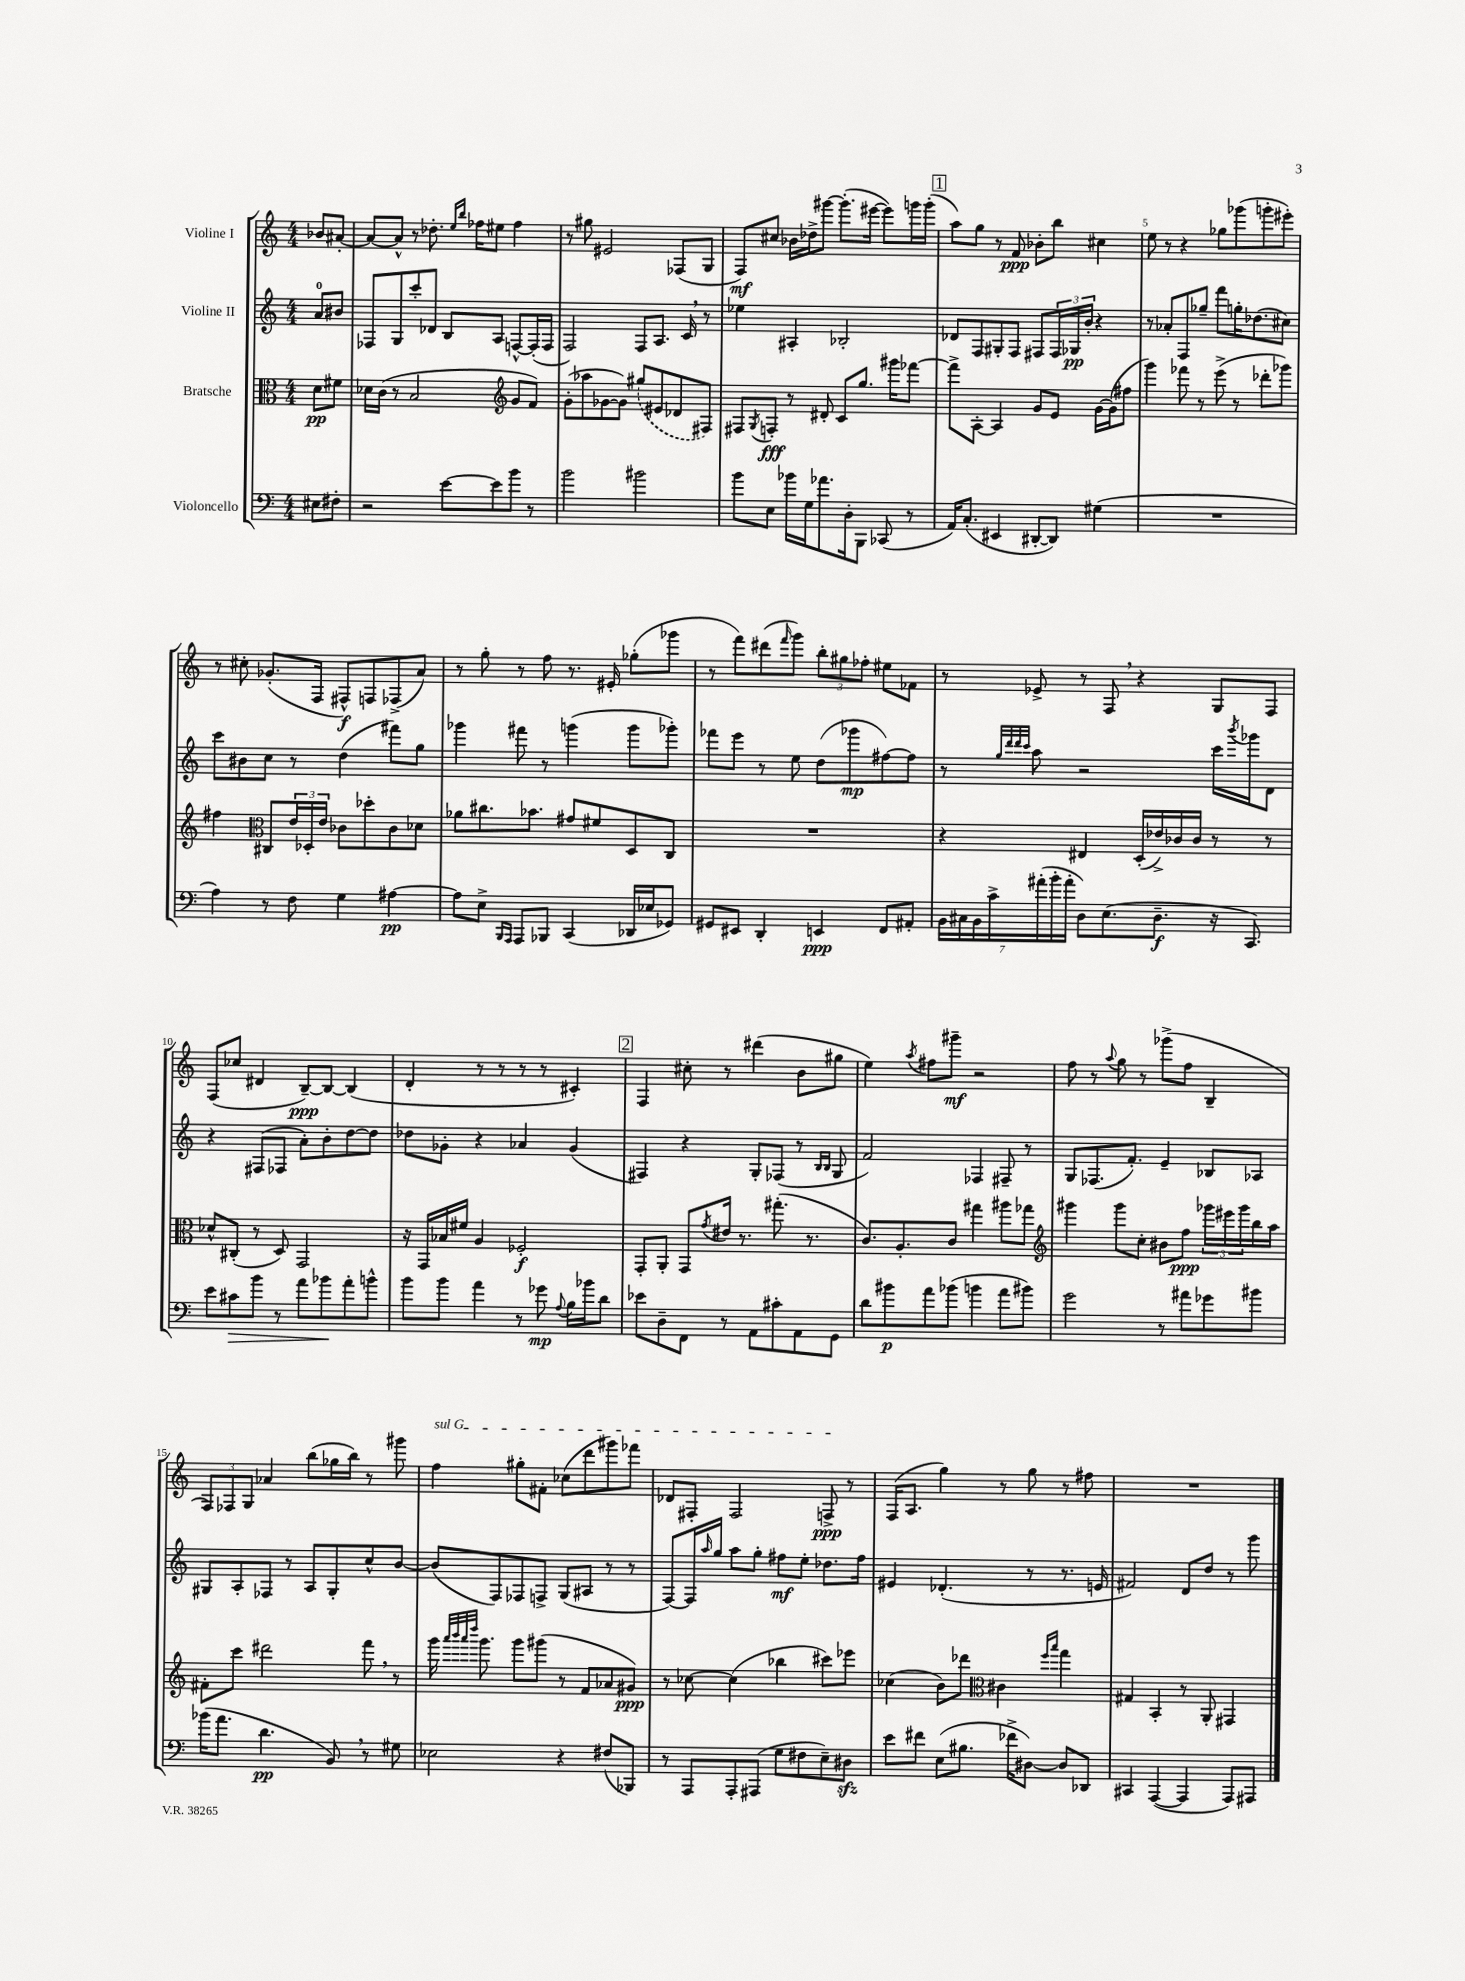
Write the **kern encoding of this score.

**kern	**kern	**kern	**kern
*staff4	*staff3	*staff2	*staff1
*clefF4	*clefC3	*clefG2	*clefG2
*k[]	*k[]	*k[]	*k[]
*M4/4	*M4/4	*M4/4	*M4/4
8E#	8d	8a	8b-
8F#'	8f#	8b#	[8a#'
=	=	=	=
2r	16d-	8F-	8a#_
.	(16c	.	.
.	8r	8G	8a#^^]
.	2B	8ccc'	8r
.	.	8d-	8.dd-'
[8e	.	8B	.
.	.	.	16qqee
.	.	.	16qqbb
.	.	.	16ff-
8e]	.	8A	8ee#
*	*clefG2	*	*
8b	8g	[8F^^	4ff-
8r	8f)	(16F']	.
.	.	16F	.
=	=	=	=
2b	(8g'	2F)	8r
.	8aa-	.	8gg#
.	[8g-	.	2e#
.	8g-])	.	.
2b#	(8gg#	8F	.
.	8e#	8.A	.
.	8d-	.	(8F-
.	.	16c	.
.	8F#)	8r	8G
=	=	=	=
8b	8F#	4ee-	8F)
.	8qG	.	.
8E	8F'	.	8cc#
16b-	8r	4A#'	16b-
16G	.	.	16dd-^
8.a-	8d#'	.	[8ggg#
.	8c	2B-'	(8.ggg#']
16D'	.	.	.
8BBB	8.gg	.	.
.	.	.	[16eee#
(8CC-	.	.	8eee#])
.	16ggg#	.	.
8r	[8fff-	.	16ggg
.	.	.	(16ggg'
=	=	=	=
16AA)	8fff-^]	8d-	8aa)
(8.C'	.	.	.
.	[8A'	8F	8gg
4EE#	4A]	8G#'	8r
.	.	8F	8f
[8DD#'	8g	8F#	8b-'
8DD#])	8e	24F#	8bb
.	.	24G-	.
.	.	24b'	.
(4G#	[16g	4r	4cc#
.	(16g]	.	.
.	8ff#	.	.
=	=	=	=
1r	4ggg)	8r	8ee
.	.	8a-'	8r
.	8fff-	8F	4r
.	8r	8gg-~	.
.	(8eee^	8fff	8gg-
.	8r	16gg'	(8ggg-
.	.	(8.dd-	.
.	8ddd-'	.	8ggg'
.	8ggg-)	8cc#)	8eee#')
=	=	=	=
4A)	4ff#	8ccc	8r
.	.	8b#	8cc#'
*	*clefC3	*	*
8r	8C#	8cc	(8.g-'
8F	24e	8r	.
.	24D-'	.	.
.	.	.	16F
.	24e	.	.
4G	8c-	(4dd	8F#^^)
.	8dd-'	.	8F
[4A#	8c-	8fff#)	(8F-^
.	8d-	8gg	8a)
=	=	=	=
8A#]	8a-	4ggg-	8r
8E^	8.cc#	.	8gg'
16qqBBB	.	.	.
16qqAAA	.	.	.
8AAA	.	8fff#	8r
.	8.b-	.	.
8BBB-	.	8r	8ff
(4CC	8g#	(4ggg	8.r
.	8f#	.	.
.	.	.	16e#'
16DD-	8D	8ggg	(8gg-'
16E-	.	.	.
8GG-)	8C	8ggg-')	8ggg-
=	=	=	=
8GG#	1r	8fff-	8r
8EE#	.	8eee	8fff)
4DD'	.	8r	(8ddd#
.	.	.	16qqfff
.	.	8ee	8ggg)
4EE	.	(8dd	12bb'
.	.	.	12gg#
.	.	8ggg-	.
.	.	.	12ff-'
8FF	.	[8ff#)	8ee#
8AA#'	.	8ff#]	8f-
=	=	=	=
28BB	4r	8r	8r
28C#	.	.	.
28BB	.	.	.
28c^	.	.	.
.	.	32qqgg	.
.	.	32qqddd	.
.	.	32qqddd	.
.	.	32qqccc	.
.	.	8aa	8e-^
(28a#'	.	.	.
28b'	.	.	.
28a#'	.	.	.
8D)	4E#	2r	8r
(8.E	.	.	8F
.	(16D'	.	4r
8.D~	16e-^)	.	.
.	16c-	.	.
.	16c-	.	.
16r	8r	16ccc	8G
.	.	8qbbb	.
8.CC)	.	16ggg-	.
.	8r	8d	8F
=	=	=	=
8e	8d-^^	4r	(8F
8c#	(8C#'	.	8cc-
8b	8r	(8F#	4d#
8r	8D)	8F-	.
8a	2GG	8a')	[8B~)
8b-	.	8b'	8B_
8a'	.	[8dd	(4B]
8b^^	.	8dd]	.
=	=	=	=
8b	16r	8dd-	4d'
.	16GG	.	.
8b	16B-	8g-'	.
.	16f#	.	.
4a	4A	4r	8r
.	.	.	8r
8r	2F-'	4a-	8r
8g-	.	.	8r
8qqA	.	.	.
16B	.	(4g-	4c#')
16b-	.	.	.
8d	.	.	.
=	=	=	=
8e-	8GG'	4F#)	4F
8D~	8AA'	.	.
8FF	8GG	4r	8cc#'
.	8qg	.	.
8r	16e#	.	8r
.	8.r	.	.
8AA	.	8G'	(4ddd#
8c#'	(8.gg#'	(8F-	.
8AA	.	8r	8b
.	8.r	.	.
.	.	16qqB	.
.	.	16qqB	.
8GG	.	8G	8gg#
=	=	=	=
8d	8.c)	2f)	4ee)
8b#	.	.	.
.	8.A'	.	.
.	.	.	8qaa
8a	.	.	8ff#
(8b-	8c	.	8ggg#~
4b	4gg#	4F-	2r
8a	8aa#	8F#~	.
8b#)	8gg-	8r	.
=	=	=	=
*	*clefG2	*	*
2g	4ggg#	8G	8ff
.	.	(8.F-	8r
.	.	.	8qqaa
.	8ggg#	.	8gg
.	.	8.f')	.
.	8cc'	.	8r
8r	8b#	4e~	(8ggg-^
8a#	8ff	.	8ff
8g-	24ggg-	8B-	4B~
.	24eee#	.	.
.	24ggg-	.	.
8b#	16bb	8A-	.
.	16aa	.	.
=	=	=	=
(16b-	8f#'	8G#	12F)
8.a	.	.	.
.	.	.	12F-
.	8ccc	8A'	.
.	.	.	12G
4.d	2ddd#	8F-	4a-
.	.	8r	.
.	.	8A	(8bb
8BB)	.	8G#'	16gg-
.	.	.	16bb)
8r	8fff	8cc^^	8r
8G#	8r	[8b	8ggg#
=	=	=	=
2E-	16ggg	(8b]	4ff
.	32qqaaa	.	.
.	32qqbbb	.	.
.	32qqaaa	.	.
.	32qqdddd	.	.
.	8.ggg	.	.
.	.	8F)	.
.	8ggg	8F-	8gg#'
.	(8ggg#	8F^	8f#'
4r	8r	(8G	(8cc-
.	8f	8A#	8ddd
(8F#	8a-	8r	8ggg#)
8BBB-)	8g#)	8r	8fff-
=	=	=	=
8r	8r	[8F)	8d-
8AAA	[8cc-	16F]	8F#'
.	.	16qqaa	.
.	.	16gg	.
8AAA'	(4cc-]	8aa	2F#
(8AAA#	.	8gg'	.
8G	4bb-	8ff#	.
8F#	.	8ee'	.
8E~)	8ccc#)	8.dd-	8F^
8D#	8eee-	.	8r
.	.	16ff#	.
=	=	=	=
8e	(4cc-	4e#	(16F
.	.	.	8.A
8f#	.	.	.
(8E	8b)	(4.d-'	4gg)
8.B#	8ddd-	.	.
*	*clefC3	*	*
.	4c#	.	8r
16f-^	.	.	.
[8D#)	.	8r	8gg
.	16qqff	.	.
.	16qqbb	.	.
8D#]	4gg	8.r	8r
8DD-	.	.	8ff#
.	.	16e	.
=	=	=	=
4CC#	4G#	2f#)	1r
([4AAA	4BB'	.	.
4AAA]	8r	8d	.
.	8AA'	8dd	.
8AAA)	4GG#	8r	.
8AAA#	.	8ggg	.
==	==	==	==
*-	*-	*-	*-
